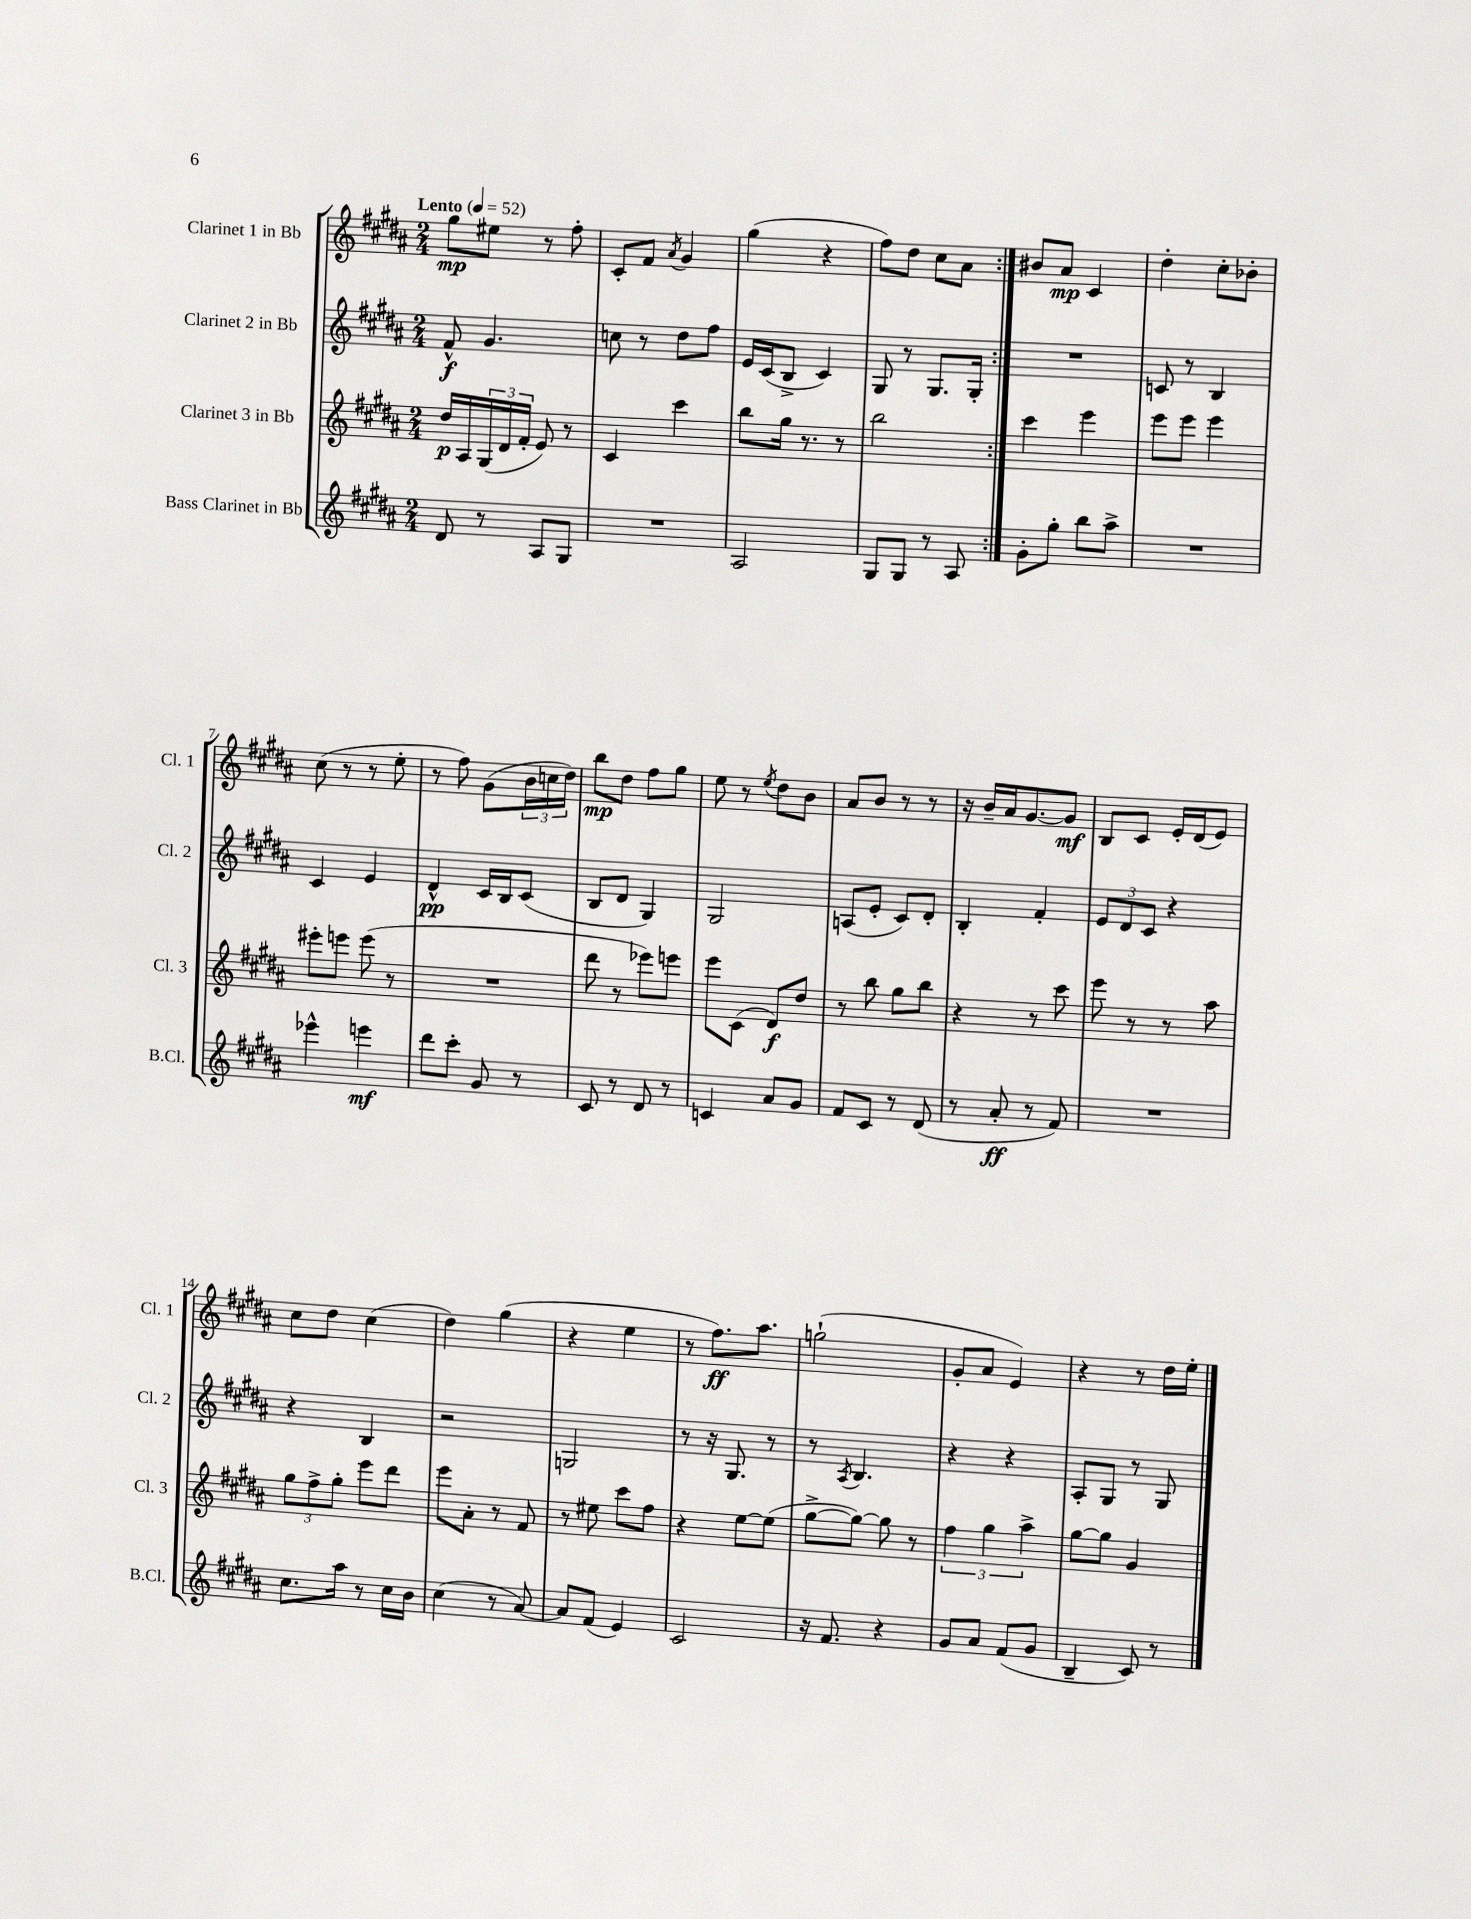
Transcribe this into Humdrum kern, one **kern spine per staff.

**kern	**kern	**kern	**kern
*staff4	*staff3	*staff2	*staff1
*clefG2	*clefG2	*clefG2	*clefG2
*k[f#c#g#d#a#]	*k[f#c#g#d#a#]	*k[f#c#g#d#a#]	*k[f#c#g#d#a#]
*M2/4	*M2/4	*M2/4	*M2/4
*MM52	*MM52	*MM52	*MM52
8d#/	16dd#/LL	8f#^^/	8gg#\L
.	16A#/	.	.
8r	(24G#/	4.g#/	8ee#\J
.	24d#/	.	.
.	24f#'/JJ	.	.
8A#/L	8e/)	.	8r
8G#/J	8r	.	8ff#'\
=	=	=	=
2r	4c#/	8cc\	8c#'/L
.	.	8r	8f#/J
.	.	.	8qa#/
.	4ccc#\	8dd#\L	4g#/
.	.	8ff#\J	.
=	=	=	=
2A#/	8bb\L	16e/LL	(4gg#\
.	.	(16c#/J	.
.	16gg#\Jk	8B^/J	.
.	8.r	.	.
.	.	4c#/)	4r
.	8r	.	.
=	=	=	=
8G#/L	2bb\	8G#/	8ff#\L)
8G#/J	.	8r	8dd#\J
8r	.	8.G#/L	8cc#\L
8A#/	.	.	8a#\J
.	.	16G#'/Jk	.
=:|!	=:|!	=:|!	=:|!
8g#'\L	4ccc#\	2r	8b#/L
8gg#'\J	.	.	8a#/J
8bb\L	4eee\	.	4c#/
8aa#^\J	.	.	.
=	=	=	=
2r	8eee\L	8c/	4dd#'\
.	8eee\J	8r	.
.	4eee\	4B/	8cc#'\L
.	.	.	8b-'\J
=	=	=	=
4eee-^^\	8eee#'\L	4c#/	(8cc#\
.	8eee\J	.	8r
4eee\	(8eee\	4e/	8r
.	8r	.	8ee'\
=	=	=	=
8ddd#\L	2r	4d#^^/	8r
8ccc#'\J	.	.	8ff#\)
8g#/	.	16c#/LL	(8g#\L
.	.	16B/J	.
8r	.	(8c#/J	24b\L
.	.	.	24cc\
.	.	.	24dd#\JJ)
=	=	=	=
8c#/	8ddd#\	8B/L	8bb\L
8r	8r	8d#/J	8dd#\J
8d#/	8eee-\L)	4G#/)	8ff#\L
8r	8eee\J	.	8gg#\J
=	=	=	=
4c/	8eee\L	2G#/	8ee\
.	(8c#\J	.	8r
.	.	.	8qee/
8a#/L	8d#/L)	.	8dd#\L
8g#/J	8dd#/J	.	8b\J
=	=	=	=
8f#/L	8r	(8A/L	8a#/L
8c#/J	8bb\	8e'/J	8b/J
8r	8gg#\L	8c#/L)	8r
(8d#/	8bb\J	8d#'/J	8r
=	=	=	=
8r	4r	4B'/	16r
.	.	.	16b~/LL
8a#'/	.	.	16a#/J
.	.	.	[8.g#/
8r	8r	4f#'/	.
8f#/)	8ccc#\	.	8g#/]J
=	=	=	=
2r	8eee\	12e/L	8B/L
.	.	12d#/	.
.	8r	.	8c#/J
.	.	12c#/J	.
.	8r	4r	16e'/LL
.	.	.	(16d#/J
.	8aa#\	.	8e/J)
=	=	=	=
8.cc#\L	12gg#\L	4r	8cc#\L
.	12ff#^\	.	.
.	.	.	8dd#\J
.	12gg#'\J	.	.
16aa#\Jk	.	.	.
8r	8eee\L	4B/	(4cc#\
16cc#\LL	8ddd#\J	.	.
16b\JJ	.	.	.
=	=	=	=
(4cc#\	8eee\L	2r	4dd#\)
.	8a#'\J	.	.
8r	8r	.	(4gg#\
[8a#/)	8f#/	.	.
=	=	=	=
8a#/]L	8r	2G/	4r
(8f#/J	8ee#\	.	.
4e/)	8ccc#\L	.	4ee\
.	8ff#\J	.	.
=	=	=	=
2c#/	4r	8r	8r
.	.	16r	8.ff#\L)
.	.	8.G#/	.
.	[8ee\L	.	.
.	.	.	8.aa#\J
.	(8ee\]J	8r	.
=	=	=	=
16r	[8gg#^\L	8r	(2gg`\
8.f#/	.	.	.
.	.	8qA#/	.
.	8gg#\_J)	4.B/	.
4r	8gg#\]	.	.
.	8r	.	.
=	=	=	=
8g#/L	6ff#\	4r	8g#'/L
8a#/J	.	.	8a#/J
.	6gg#\	.	.
(8f#/L	.	4r	4e/)
.	6aa#^\	.	.
8g#/J	.	.	.
=	=	=	=
4B~/	[8gg#\L	8A#'/L	4r
.	8gg#\]J	8G#/J	.
8c#/)	4g#/	8r	8r
8r	.	8G#/	16dd#\LL
.	.	.	16ee'\JJ
==	==	==	==
*-	*-	*-	*-
